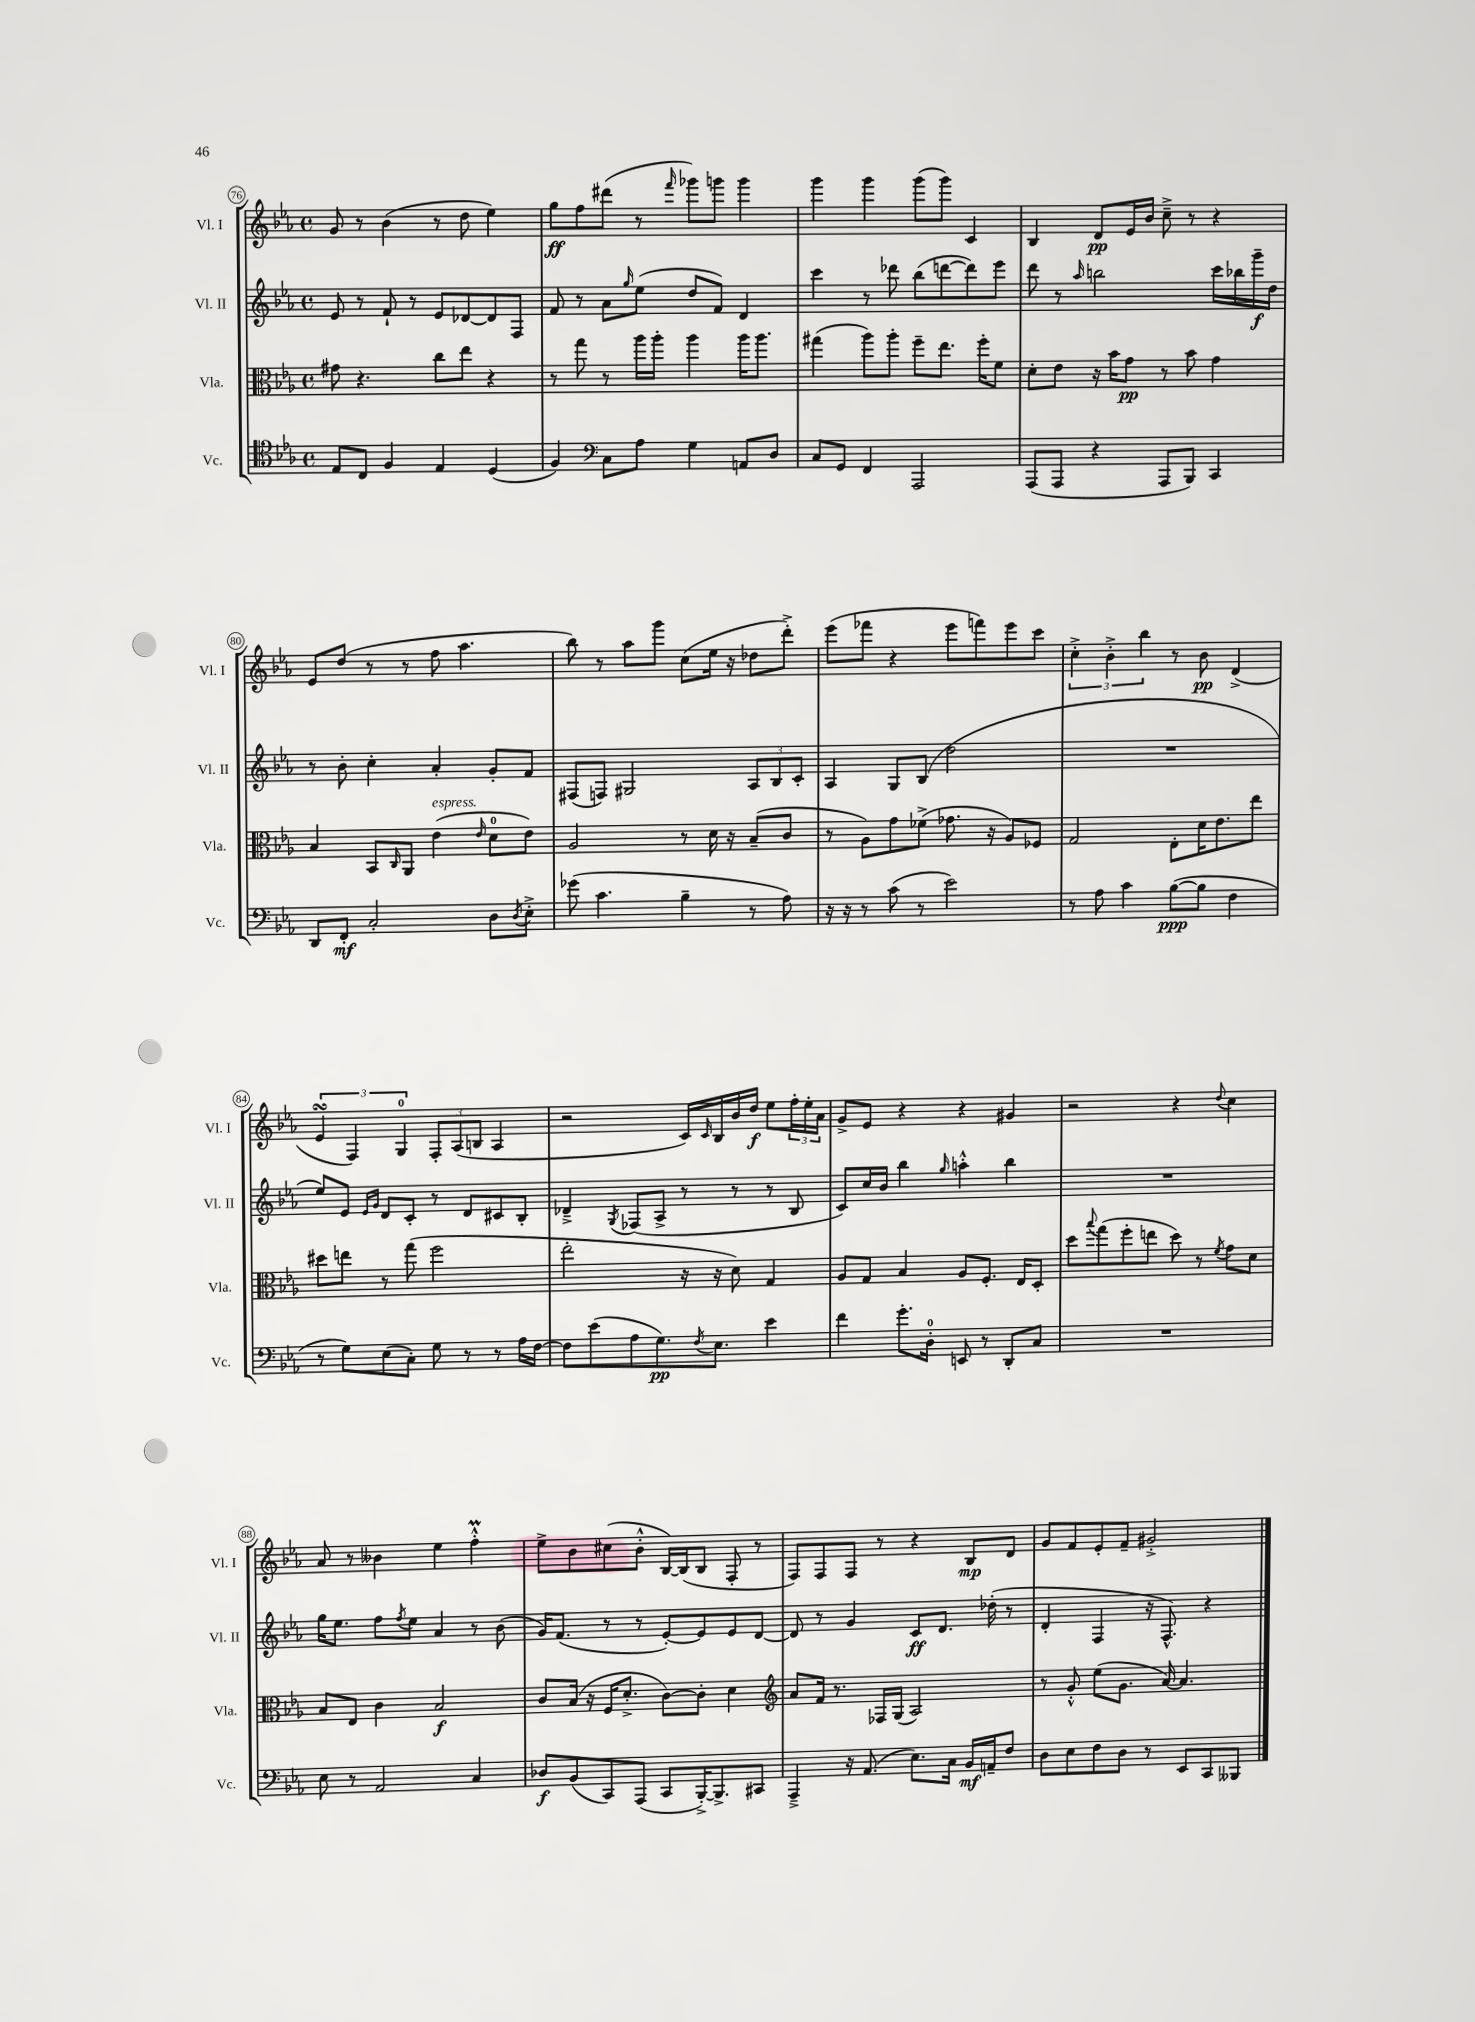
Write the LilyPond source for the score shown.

<<
\new StaffGroup <<
\new Staff = "s0" \with { instrumentName = "Vl. I" shortInstrumentName = "Vl. I" } {
    \clef treble \key ees \major \defaultTimeSignature \time 4/4
    g'8 r8 bes'4( r8 d''8 ees''4) |
    g''8\ff f''8 dis'''8( r8 \grace { f'''16 } ges'''8) g'''8 g'''4 |
    g'''4 g'''4 g'''8( g'''8) c'4 |
    bes4 d'8\pp ees'16 bes'16 c''8---> r8 r4 |
    ees'8 d''8( r8 r8 f''8 aes''4. |
    bes''8) r8 aes''8 g'''8 c''8( ees''16 r16 des''8 d'''8-.->) |
    ees'''8( fes'''8 r4 ees'''8 f'''8) ees'''8 c'''8 |
    \tuplet 3/2 { c''4-.-> bes'4-.-> bes''4 } r8 bes'8\pp d'4->( |
    \tuplet 3/2 { ees'4\turn f4) g4-0 } \tuplet 3/2 { f8-. aes8( b8 } aes4 |
    r2 c'16) \grace { c'16 } bes16 bes'16 d''16\f ees''8 \tuplet 3/2 { f''16-. ees''16-. aes'16 } |
    g'8-> ees'8 r4 r4 gis'4 |
    r2 r4 \appoggiatura { d''8 } c''4 |
    aes'8 r8 beses'4 ees''4 f''4-.-^\prall |
    ees''8-> bes'8 cis''8( bes'8-.-^ bes16~) bes16( bes8 f8-. r8 |
    f8) f8 f8 r8 r4 bes8\mp d'8 |
    g'8 f'8 ees'8-. f'8-- gis'2-.-> \bar "|." |
}
\new Staff = "s1" \with { instrumentName = "Vl. II" shortInstrumentName = "Vl. II" } {
    \clef treble \key ees \major \defaultTimeSignature \time 4/4
    ees'8 r8 f'8-! r8 ees'8 des'8~ des'8 f8 |
    f'8 r8 aes'8 \grace { g''16 } ees''8( d''8 f'8) d'4 |
    c'''4 r8 des'''8 bes''8( d'''8~ d'''8) ees'''8 |
    d'''8 r8 \grace { aes''16 } b''2 c'''16 bes''16 g'''16--\f d''16 |
    r8 bes'8-. c''4-. aes'4-. g'8-. f'8 |
    fis8( f8) gis2 \tuplet 3/2 { aes8 bes8 c'8-. } |
    aes4 g8 bes8( d''2 |
    R1 |
    ees''8) ees'8 \grace { ees'16 g'16 } d'8 c'8-. r8 d'8 cis'8 bes8-. |
    des'4---> \acciaccatura { g8 } fes8( aes8-> r8 r8 r8 bes8 |
    c'8) c''16 bes'16 bes''4 \grace { g''16 } a''4-.-^ bes''4 |
    R1 |
    g''16 ees''8. f''8 \acciaccatura { f''8 } ees''8 aes'4 r8 bes'8( |
    g'16) f'8.( r8 r8 ees'8~-.) ees'8 ees'8 d'8~ |
    d'8 r8 g'4 c'8\ff d'8. des''16-.( r8 |
    d'4-. f4 r16 f8.-^) r4 \bar "|." |
}
\new Staff = "s2" \with { instrumentName = "Vla." shortInstrumentName = "Vla." } {
    \clef alto \key ees \major \defaultTimeSignature \time 4/4
    gis'8 r4. c''8 ees''8 r4 |
    r8 g''8 r8 aes''16 aes''16-. aes''4 aes''16 aes''8. |
    gis''4( aes''8) aes''8-. f''8-- ees''8. f''16-. f'8 |
    d'8-. ees'8 r16 bes'16 g'8\pp r8 bes'8 g'4 |
    bes4 bes,8 \grace { c16 } aes,8 ees'4^\markup { \italic "espress." }( \grace { ees'16 } d'8-0 ees'8) |
    aes2 r8 d'16 r16 bes8--( c'8 |
    r8 aes8) g'8 fes'8->( ges'8. r16 aes8) fes8 |
    g2 ees8-. d'16 ees'8. ees''8 |
    dis''8 e''8 r8 g''8( f''2 |
    ees''2-. r16 r16 d'8) g4 |
    aes8 g8 bes4 aes8 f8.-. ees16 d8-. |
    d''8 \appoggiatura { bes''8 } g''8( f''8-. e''8 d''8) r8 \acciaccatura { f'8 } g'8 d'8 |
    bes8 ees8 c'4 bes2\f |
    c'8 bes16( r16 f16 d'8.-.-> c'8~) c'8-. d'4 |
    \clef treble aes'8 f'16 r8. fes16 g16( aes2) |
    r8 g'8-.-^ ees''8( g'8. aes'16~) aes'4. \bar "|." |
}
\new Staff = "s3" \with { instrumentName = "Vc." shortInstrumentName = "Vc." } {
    \clef tenor \key ees \major \defaultTimeSignature \time 4/4
    ees8 c8 f4 ees4 d4( |
    f4) \clef bass c8 aes8 g4 a,8 d8 |
    c8 g,8 f,4 aes,,2 |
    aes,,8( aes,,8 r4 aes,,8 bes,,8) c,4 |
    d,8 f,8-.\mf c2-. d8 \acciaccatura { d8 } ees8-.-> |
    ges'8( c'4. bes4-- r8 aes8) |
    r16 r16 r8 c'8( r8 ees'2) |
    r8 aes8 c'4 bes8~\ppp( bes8 f4 |
    r8 g8) ees8( c8-.) g8 r8 r8 aes16 f16~ |
    f8 ees'8( aes8 g8.\pp) \acciaccatura { f8 } ees8. ees'4 |
    f'4 g'8.-. d16-0-. e,8 r8 d,8-. c8 |
    R1 |
    ees8 r8 aes,2 c4 |
    des8\f bes,8( c,8) aes,,8( c,8 bes,,16~-.->) bes,,8.-> cis,8 |
    aes,,4---> r16 aes,8.( ees8.) c16 bes,16\mf a,16-- f8 |
    d8 ees8 f8 d8 r8 ees,8 c,8 beses,,8 \bar "|." |
}
>>
>>
\layout { \context { \Score currentBarNumber = #76 \override BarNumber.stencil = #(make-stencil-circler 0.1 0.3 ly:text-interface::print) } }
